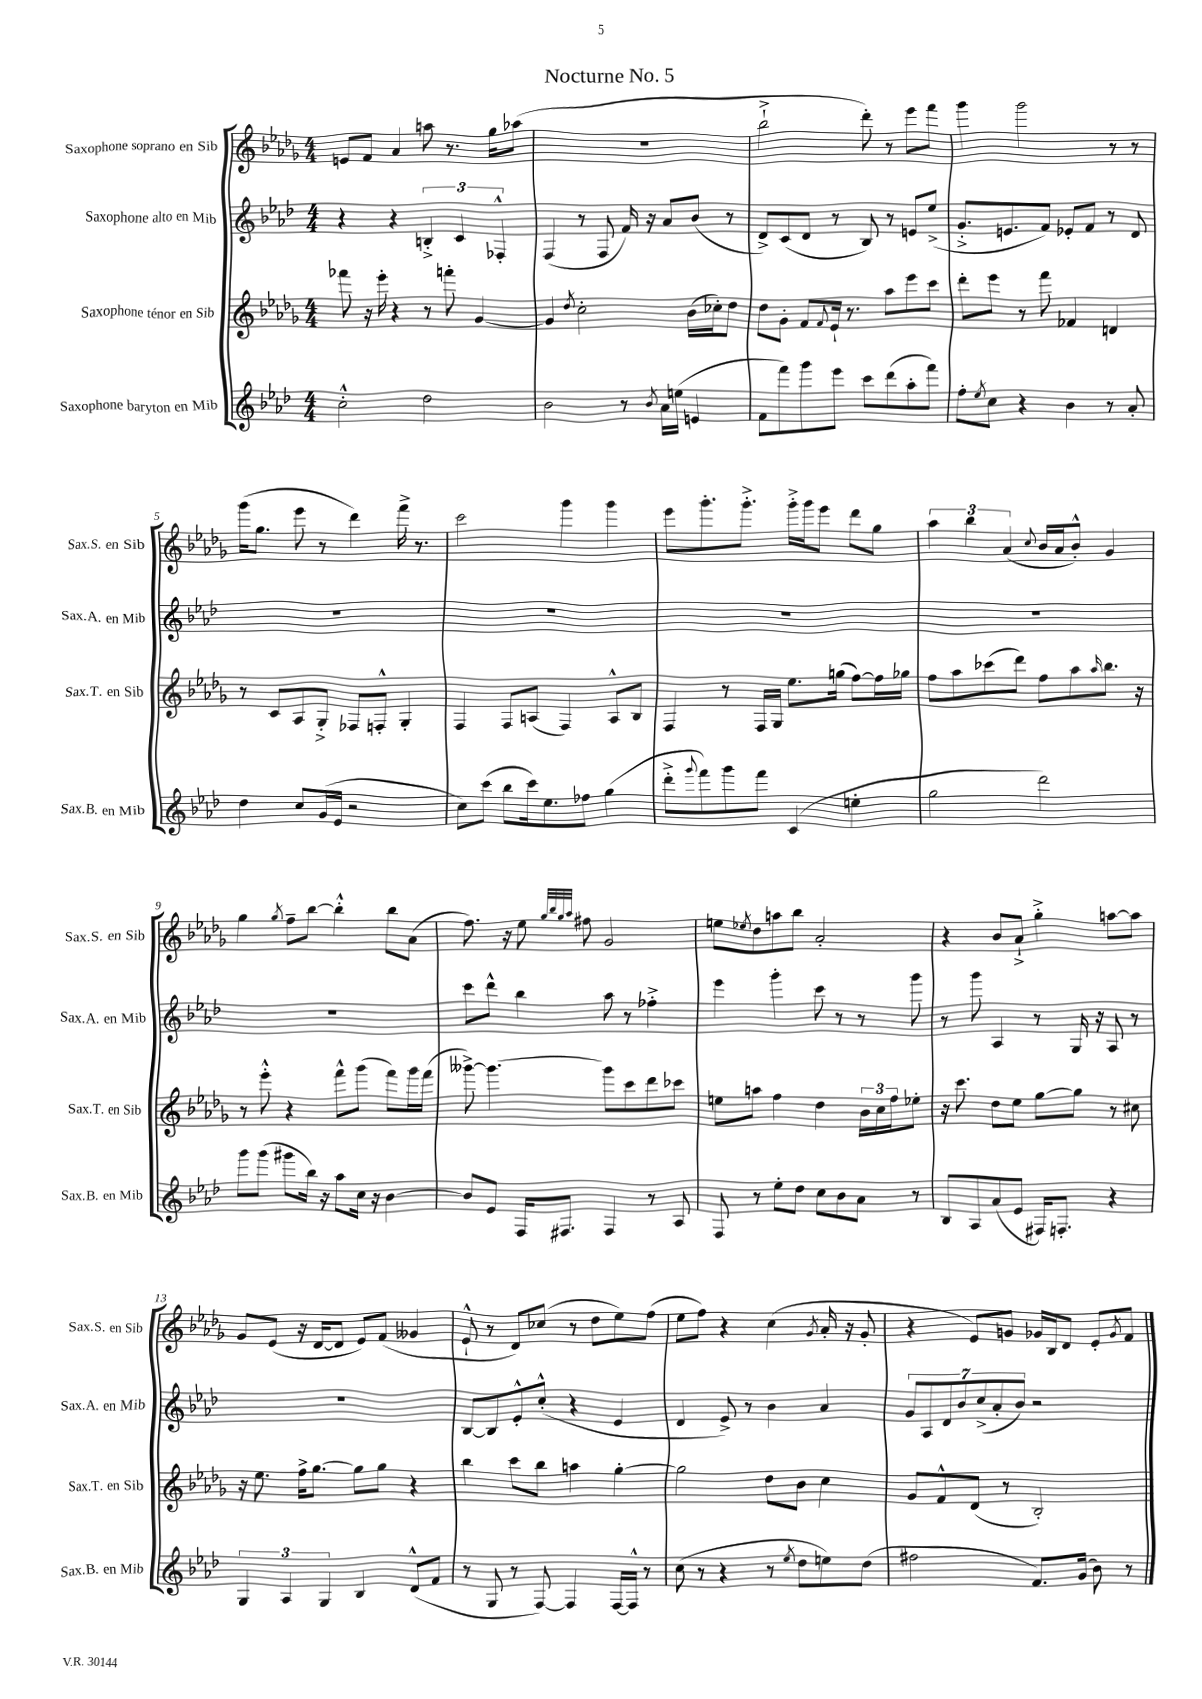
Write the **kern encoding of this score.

**kern	**kern	**kern	**kern
*part4	*part3	*part2	*part1
*staff4	*staff3	*staff2	*staff1
*I"Saxophone baryton en Mib	*I"Saxophone ténor en Sib	*I"Saxophone alto en Mib	*I"Saxophone soprano en Sib
*I'Sax.B. en Mib	*I'Sax.T. en Sib	*I'Sax.A. en Mib	*I'Sax.S. en Sib
*clefG2	*clefG2	*clefG2	*clefG2
*k[b-e-a-d-]	*k[b-e-a-d-g-]	*k[b-e-a-d-]	*k[b-e-a-d-g-]
*M4/4	*M4/4	*M4/4	*M4/4
=1	=1	=1	=1
2cc'^^\	8fff-X\	4r	8en/L
.	16r	.	8f/J
.	16eee-'\	.	.
.	4r	4r	4a-/
2dd-\	8r	6Bn'^/	8aan\
.	8fffn'\	.	8.r
.	.	6c/	.
.	[4g-/	.	.
.	.	.	16gg-\KL
.	.	6F-X'^^/	.
.	.	.	(8aa-X\J
=2	=2	=2	=2
2b-\	4g-/]	(4F/	1r
.	8qdd-/	.	.
.	2cc'\	8r	.
.	.	8F/	.
8r	.	16f/)	.
.	.	16r	.
8qb-/	.	.	.
16a-\LL	.	8a-/L	.
(16een\JJ	.	.	.
4en/	(16b-\LL	(8b-/J	.
.	16cc-X'\J)	.	.
.	8dd-\J	8r	.
=3	=3	=3	=3
8f\L	8dd-\L	8d-^/L)	2bb-`^\
8fff\)	8g-'\J	(8c/	.
8ggg\	8f/L	8d-/J	.
.	8qqf/	.	.
8eee-\J	16e-`/Jk	8r	.
.	8.r	.	.
8ccc\L	.	8B-/)	8ddd-'\)
(8ddd-\	8aa-\L	8r	8r
8aa-'\	8eee-\	8en/L	8eee-\L
8fff\J)	8ccc\J	(8ee-^/J	8fff\J
=4	=4	=4	=4
8ff'\L	8ddd-'\L	8.g'^/L	4ggg-\
8qee-/	.	.	.
8cc\J	8eee-\J	.	.
.	.	8.en/	.
4r	8r	.	2ggg-\
.	8fff\	8f/J)	.
4b-\	4f-X/	8e-X'/L	.
.	.	8f/J	.
8r	4dn/	8r	8r
8a-'/	.	8d-/	8r
!!LO:LB:g=z
=5	=5	=5	=5
4dd-\	8r	1r	(16ggg-\KL
.	.	.	8.gg-\J
.	8c/L	.	.
8cc/L	8A-/	.	8eee-\
(16g/L	8G-'^/J	.	8r
16e-/JJ	.	.	.
2r	8F-X/L	.	4ddd-\)
.	8Fn'^^/J	.	.
.	4G-'/	.	16fff^\
.	.	.	8.r
=6	=6	=6	=6
8cc\L)	4F/	1r	2ccc\
(8ccc\J	.	.	.
8bb-\L	8F/L	.	.
16ccc\k)	(8An/J	.	.
8.ee-\	.	.	.
.	4F/)	.	4ggg-\
8ff-X\J	.	.	.
(4gg\	8A^^/L	.	4ggg-\
.	8B-/J	.	.
=7	=7	=7	=7
8ddd-'^\L	4F/	1r	8eee-\L
8qqggg/	.	.	.
8fff\)	.	.	8.ggg-'\
8ggg\	8r	.	.
.	.	.	8.ggg-'^\J
8fff\J	16F/LL	.	.
.	16G-/JJ	.	.
(4c/	8.ee-\L	.	16ggg-'^\LL
.	.	.	16ggg-\J
.	.	.	8eee-\J
.	(16ggn\Jk	.	.
4een'\	[8ff\L)	.	8ddd-\L
.	16ff\L]	.	8gg-\J
.	16gg-X\JJ	.	.
=8	=8	=8	=8
2gg\	8ff\L	1r	6aa-\
.	8aa-\	.	.
.	.	.	6bb-\
.	(8ccc-X\	.	.
.	.	.	(6a-/
.	8ddd-\J)	.	.
.	.	.	8qqcc/
2ddd-\)	8ff\L	.	16b-/LL
.	.	.	16a-/J
.	8aa-\	.	8b-'^^/J)
.	16qqaa-/	.	.
.	8.bb-\J	.	4g-/
.	16r	.	.
!!LO:LB:g=z
=9	=9	=9	=9
8ggg\L	8r	1r	4gg-\
(8ggg\J	8eee-'^^\	.	.
.	.	.	8qgg-/
8ggg#X\L	4r	.	8ff~\L
16bb-\Jk)	.	.	[8bb-\J
16r	.	.	.
8aa-\L	8fff^^\L	.	4bb-'^^\]
16cc\Jk	(8ggg-\J	.	.
16r	.	.	.
[4b-\	8fff\L)	.	8bb-\L
.	16ggg-\L	.	(8a-\J
.	(16fff\JJ	.	.
=10	=10	=10	=10
8b-/L]	[8ggg--X^\)	8ccc\L	8.ff\)
8e-/J	4.ggg--\_	8ddd-^^\J	.
.	.	.	16r
16F/KL	.	4bb-\	8ee-\
8.F#X/J	.	.	.
.	.	.	32qqgg-/LLL
.	.	.	32qqbb-/
.	.	.	32qqgg-/
.	.	.	32qqaa-/JJJ
.	.	.	8ff#X\
4F#/	8ggg--\L]	8aa-\	2g-/
.	8ccc\	8r	.
8r	8ddd-\	4ff-X'^\	.
8A-/	8ccc-X\J	.	.
=11	=11	=11	=11
8F/	8een\L	4eee-\	8een\L
.	.	.	8qee-X/
8r	8aan\J	.	8dd-\
8ee-'\L	4ff\	4ggg'\	8aan\
8dd-\J	.	.	8bb-\J
8cc\L	4dd-\	8ccc\	2a-'/
8b-\	.	8r	.
8a-\J	24b-\LL	8r	.
.	24cc\	.	.
.	24ff\J	.	.
8r	8ee-X'\J	8ggg\	.
=12	=12	=12	=12
8B-/L	16r	8r	4r
.	8.ccc\	.	.
8A-/	.	8ggg\	.
(8a-/	8dd-\L	4A-/	8b-/L
8e-/J	8ee-\J	.	8a-`^/J
16F#X/KL)	[8gg-\L	8r	4gg-'^\
8.Fn'/J	.	.	.
.	8gg-\J]	16G/	.
.	.	16r	.
4r	8r	8A-/	[8aan\L
.	8cc#X\	8r	8aa\J]
!!LO:LB:g=z
=13	=13	=13	=13
6G/	16r	1r	8g-/L
.	8.ee-\	.	.
.	.	.	(8e-/J
6A-/	.	.	.
.	16ff^\KL	.	16r
.	[8.gg-\J	.	[16d-/KL
6G/	.	.	.
.	.	.	8d-/J]
4B-/	8gg-\L]	.	8e-/L)
.	8gg-\J	.	(8f/J
(8d-^^/L	4r	.	4g--X/
8f/J	.	.	.
=14	=14	=14	=14
8r	4bb-\	[8B-/L	8e-`^^/
8G/	.	8B-/]	8r
8r	8ccc\L	8e-'^^/	8d-/L)
[8F/)	8bb-\J	(8cc'^^/J	(8cc-X/J
4F/]	4aan\	4r	8r
.	.	.	8dd-\L
[16F/LL	[4gg-'\	4e-/	8ee-\)
16F^^/JJ]	.	.	.
8r	.	.	(8ff\J
=15	=15	=15	=15
(8cc\	2gg-\]	4d-/	8ee-\L
8r	.	.	8ff\J)
4r	.	8e-^/)	4r
.	.	8r	.
8r	8dd-\L	4b-\	(4cc\
8qee-/	.	.	.
8dd-\L	8b-\J	.	.
.	.	.	8qg-/
8een\)	4cc\	4a-/	16a-'/
.	.	.	16r
(8dd-\J	.	.	8g-'/
=16	=16	=16	=16
2ff#X\	8g-/L	14g/L	4r
.	.	14A-/	.
.	8f^^/	.	.
.	.	14d-/	.
.	.	14b-/	.
.	(8d-/J	.	8e-/L)
.	.	(14cc^/	.
.	.	14a-'/	.
.	8r	.	8gn/J
.	.	14b-/J)	.
8.f/L)	2B-'/)	2r	16g-X/LL
.	.	.	16B-/J
.	.	.	8d-/J
(16g/Jk	.	.	.
8b-\)	.	.	8e-'/L
.	.	.	8qg-/
8r	.	.	8f/J
==	==	==	==
*-	*-	*-	*-
